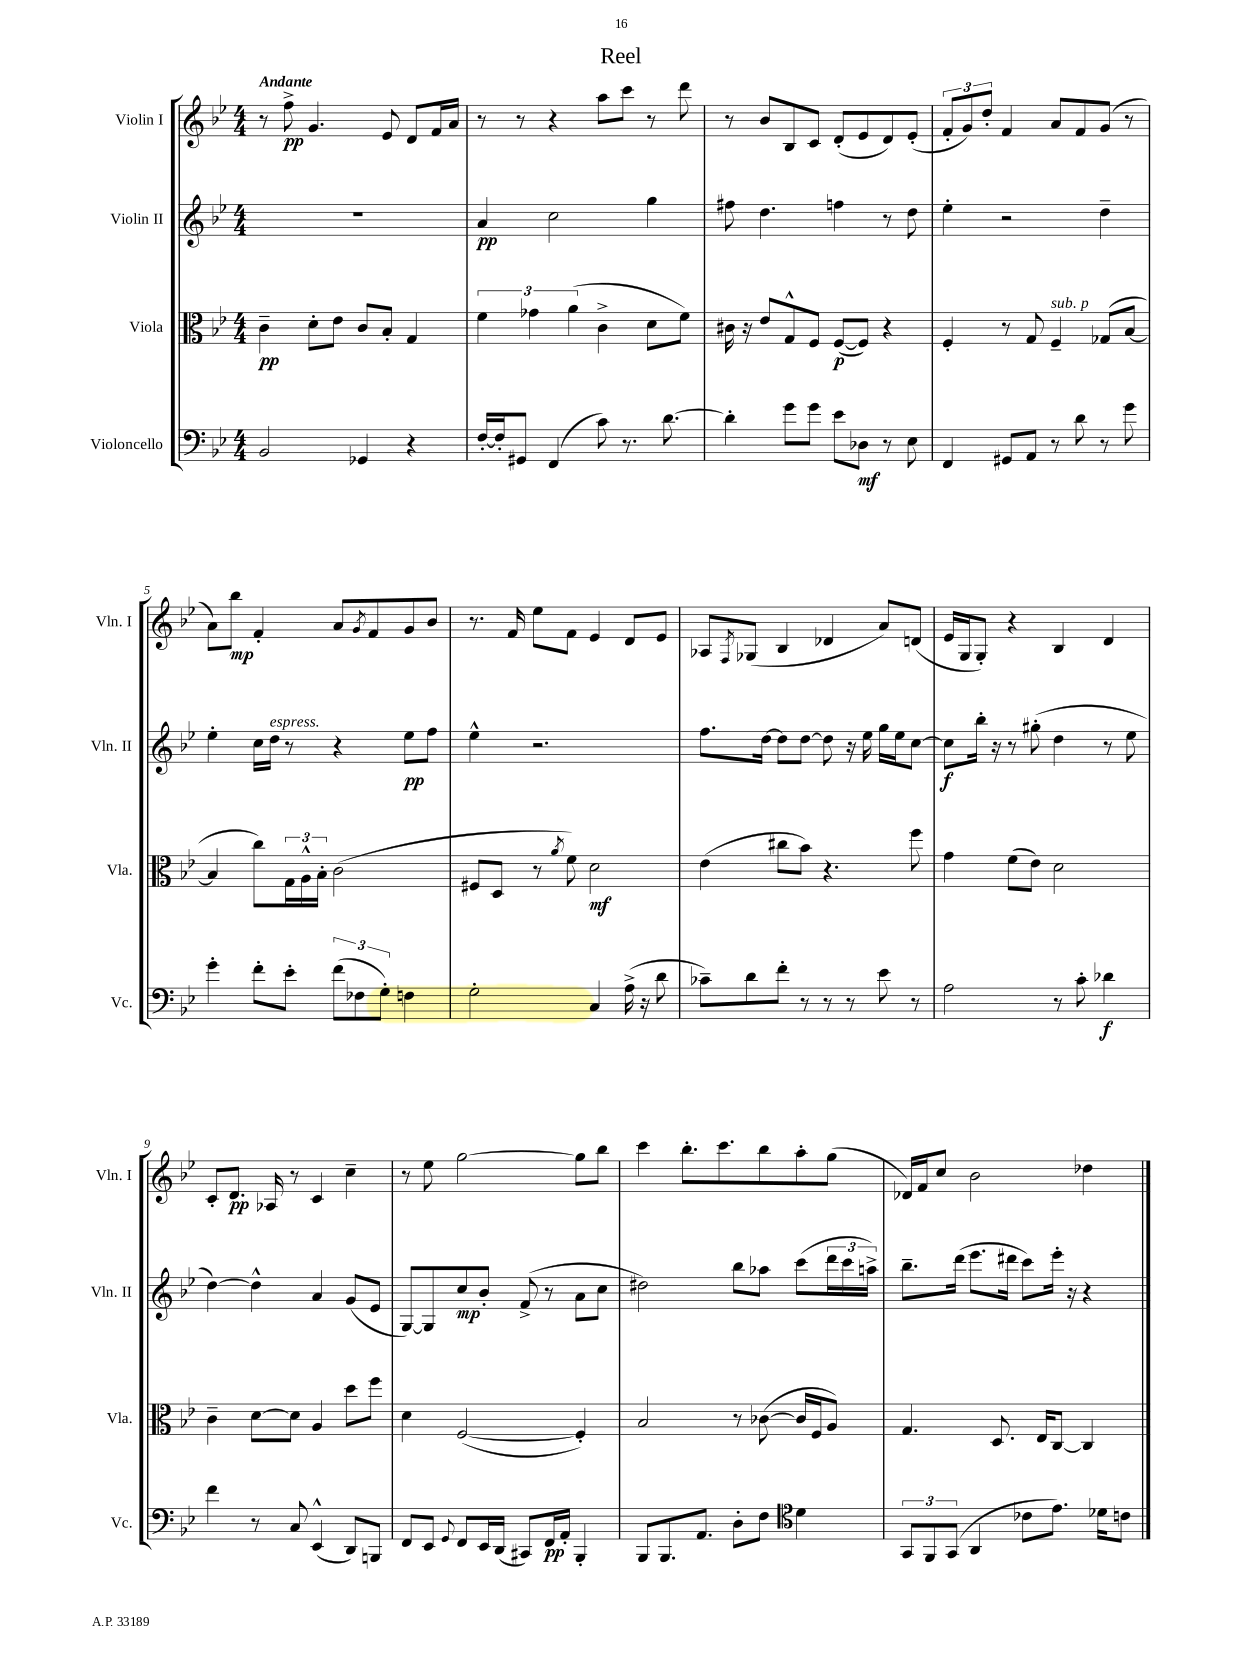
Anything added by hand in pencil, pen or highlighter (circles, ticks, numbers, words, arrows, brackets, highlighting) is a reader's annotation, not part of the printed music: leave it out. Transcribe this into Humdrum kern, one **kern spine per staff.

**kern	**dynam	**kern	**dynam	**kern	**dynam	**kern	**dynam
*part4	*part4	*part3	*part3	*part2	*part2	*part1	*part1
*staff4	*staff4	*staff3	*staff3	*staff2	*staff2	*staff1	*staff1
*I"Violoncello	*	*I"Viola	*	*I"Violin II	*	*I"Violin I	*
*I'Vc.	*	*I'Vla.	*	*I'Vln. II	*	*I'Vln. I	*
*clefF4	*	*clefC3	*	*clefG2	*	*clefG2	*
*k[b-e-]	*	*k[b-e-]	*	*k[b-e-]	*	*k[b-e-]	*
*M4/4	*	*M4/4	*	*M4/4	*	*M4/4	*
=1	=1	=1	=1	=1	=1	=1	=1
!	!	!	!	!	!	!LO:TX:a:B:t=Andante	!
2BB-/	.	4c~\	pp	1r	.	8r	.
.	.	.	.	.	.	8ff^\	pp
.	.	8d'\L	.	.	.	4.g/	.
.	.	8e-\J	.	.	.	.	.
4GG-X/	.	8c/L	.	.	.	.	.
.	.	8B-'/J	.	.	.	8e-/	.
4r	.	4G/	.	.	.	8d/L	.
.	.	.	.	.	.	16f/L	.
.	.	.	.	.	.	16a/JJ	.
=2	=2	=2	=2	=2	=2	=2	=2
[16F'/LL	.	6f\	.	4a/	pp	8r	.
16F'/J]	.	.	.	.	.	.	.
8GG#X/J	.	.	.	.	.	8r	.
.	.	6g-X\	.	.	.	.	.
(4FF/	.	.	.	2cc\	.	4r	.
.	.	(6a\	.	.	.	.	.
8c\)	.	4c^\	.	.	.	8aa\L	.
8.r	.	.	.	.	.	8ccc\J	.
.	.	8d\L	.	4gg\	.	8r	.
[8.d\	.	.	.	.	.	.	.
.	.	8f\J)	.	.	.	8ddd\	.
=3	=3	=3	=3	=3	=3	=3	=3
4d'\]	.	16c#X\	.	8ff#X\	.	8r	.
.	.	16r	.	.	.	.	.
.	.	8e-/L	.	4.dd\	.	8b-/L	.
8g\L	.	8G^^/	.	.	.	8B-/	.
8g\J	.	8F/J	.	.	.	8c/J	.
8e-\L	.	([8F/L	p	4ffn\	.	(8d'/L	.
8D-X\J	mf	8F/J])	.	.	.	8e-/	.
8r	.	4r	.	8r	.	8d/)	.
8E-\	.	.	.	8dd\	.	(8e-'/J	.
=4	=4	=4	=4	=4	=4	=4	=4
4FF/	.	4F'/	.	4ee-'\	.	12f'/L	.
.	.	.	.	.	.	12g/)	.
.	.	.	.	.	.	12dd'/J	.
8GG#X/L	.	8r	.	2r	.	4f/	.
8AA/J	.	8G/	.	.	.	.	.
!	!	!LO:TX:a:i:t=sub. p	!	!	!	!	!
8r	.	4F~/	.	.	.	8a/L	.
8d\	.	.	.	.	.	8f/	.
8r	.	(8G-X/L	.	4dd~\	.	(8g/J	.
8g\	.	[8B-/J	.	.	.	8r	.
!!LO:LB:g=z
=5	=5	=5	=5	=5	=5	=5	=5
4g'\	.	4B-/]	.	4ee-'\	.	8a\L)	.
.	.	.	.	.	.	8bb-\J	mp
8f'\L	.	8cc\L)	.	16cc\LL	.	4f'/	.
!	!	!	!	!LO:TX:a:i:t=espress.	!	!	!
.	.	.	.	16dd\JJ	.	.	.
8e-'\J	.	24G\L	.	8r	.	.	.
.	.	24A^^\	.	.	.	.	.
.	.	24B-'\JJ	.	.	.	.	.
(12f\L	.	(2c\	.	4r	.	8a/L	.
12F-X\	.	.	.	.	.	.	.
.	.	.	.	.	.	8qg/	.
.	.	.	.	.	.	8f/	.
12G'\J)	.	.	.	.	.	.	.
4Fn\	.	.	.	8ee-\L	pp	8g/	.
.	.	.	.	8ff\J	.	8b-/J	.
=6	=6	=6	=6	=6	=6	=6	=6
2G'\	.	8F#X/L	.	4ee-^^\	.	8.r	.
.	.	8D/J	.	.	.	.	.
.	.	.	.	.	.	16f/	.
.	.	8r	.	2.r	.	8ee-\L	.
.	.	8qa/	.	.	.	.	.
.	.	8f\)	.	.	.	8f\J	.
4C/	.	2d\	mf	.	.	4e-/	.
(16A^\	.	.	.	.	.	8d/L	.
16r	.	.	.	.	.	.	.
8d\	.	.	.	.	.	8e-/J	.
=7	=7	=7	=7	=7	=7	=7	=7
8c-X~\L)	.	(4e-\	.	8.ff\L	.	8A-X/L	.
.	.	.	.	.	.	8qF/	.
8d\	.	.	.	.	.	(8G-X/J	.
.	.	.	.	[16dd\Jk	.	.	.
8f'\J	.	8cc#X\L	.	8dd\L]	.	4B-/	.
8r	.	8b-\J)	.	[8dd\J	.	.	.
8r	.	4.r	.	8dd\]	.	4d-X/	.
8r	.	.	.	16r	.	.	.
.	.	.	.	16ee-\	.	.	.
8e-\	.	.	.	16gg\LL	.	8a/L)	.
.	.	.	.	16ee-\J	.	.	.
8r	.	8ff\	.	[8cc\J	.	(8dn/J	.
=8	=8	=8	=8	=8	=8	=8	=8
2A\	.	4g\	.	8cc\L]	f	16e-/LL	.
.	.	.	.	.	.	16G/J	.
.	.	.	.	16bb-'\Jk	.	8G'/J)	.
.	.	.	.	16r	.	.	.
.	.	(8f\L	.	8r	.	4r	.
.	.	8e-\J)	.	(8gg#X'\	.	.	.
8r	.	2d\	.	4dd\	.	4B-/	.
8c'\	.	.	.	.	.	.	.
4d-X\	f	.	.	8r	.	4d/	.
.	.	.	.	8ee-\	.	.	.
!!LO:LB:g=z
=9	=9	=9	=9	=9	=9	=9	=9
4f\	.	4c~\	.	[4dd\)	.	8c'/L	.
.	.	.	.	.	.	8.d/J	pp
8r	.	[8d\L	.	4dd^^\]	.	.	.
.	.	.	.	.	.	16A-X/	.
8C/	.	8d\J]	.	.	.	8r	.
(4EE-^^/	.	4A/	.	4a/	.	4c/	.
8DD/L)	.	8dd\L	.	(8g/L	.	4cc~\	.
8BBBn/J	.	8ff\J	.	8e-/J	.	.	.
=10	=10	=10	=10	=10	=10	=10	=10
8FF/L	.	4d\	.	[8G/L)	.	8r	.
8EE-/J	.	.	.	8G/]	.	8ee-\	.
8qqGG/	.	.	.	.	.	.	.
8FF/L	.	([2F/	.	8cc/	mp	[2gg\	.
16EE-/L	.	.	.	8b-'/J	.	.	.
(16DD/JJ	.	.	.	.	.	.	.
8CC#X/L)	.	.	.	(8f^/	.	.	.
16FF/L	pp	.	.	8r	.	.	.
16AA'/JJ	.	.	.	.	.	.	.
4BBB-'/	.	4F'/])	.	8a\L	.	8gg\L]	.
.	.	.	.	8cc\J	.	8bb-\J	.
=11	=11	=11	=11	=11	=11	=11	=11
8BBB-/L	.	2B-/	.	2dd#X\)	.	4ccc\	.
8.BBB-/	.	.	.	.	.	.	.
.	.	.	.	.	.	8.bb-'\L	.
8.AA/J	.	.	.	.	.	.	.
.	.	.	.	.	.	8.ccc\	.
8D'\L	.	8r	.	8bb-\L	.	.	.
8F\J	.	([8c-X\	.	8aa-X\J	.	8bb-\	.
*clefC4	*	*	*	*	*	*	*
4d\	.	16c-/LL]	.	(8ccc\L	.	8aa'\	.
.	.	16F/J	.	.	.	.	.
.	.	8A/J)	.	24ddd\L	.	(8gg\J	.
.	.	.	.	24ccc\	.	.	.
.	.	.	.	24aan^\JJ)	.	.	.
=12	=12	=12	=12	=12	=12	=12	=12
12GG/L	.	4.G/	.	8.bb-~\L	.	16d-X/LL)	.
.	.	.	.	.	.	16f/J	.
12FF/	.	.	.	.	.	.	.
.	.	.	.	.	.	8cc/J	.
(12GG/J	.	.	.	.	.	.	.
.	.	.	.	(16ddd\Jk	.	.	.
4AA/	.	.	.	8.eee-\L	.	2b-\	.
.	.	8.D/	.	.	.	.	.
.	.	.	.	16ddd#X\Jk	.	.	.
8c-X\L	.	.	.	8ccc\L)	.	.	.
.	.	16E-/KL	.	.	.	.	.
8.e-\J)	.	[8C/J	.	16eee-'\Jk	.	.	.
.	.	.	.	16r	.	.	.
.	.	4C/]	.	4r	.	4dd-X\	.
16d-X\KL	.	.	.	.	.	.	.
8cn\J	.	.	.	.	.	.	.
==	==	==	==	==	==	==	==
*-	*-	*-	*-	*-	*-	*-	*-
